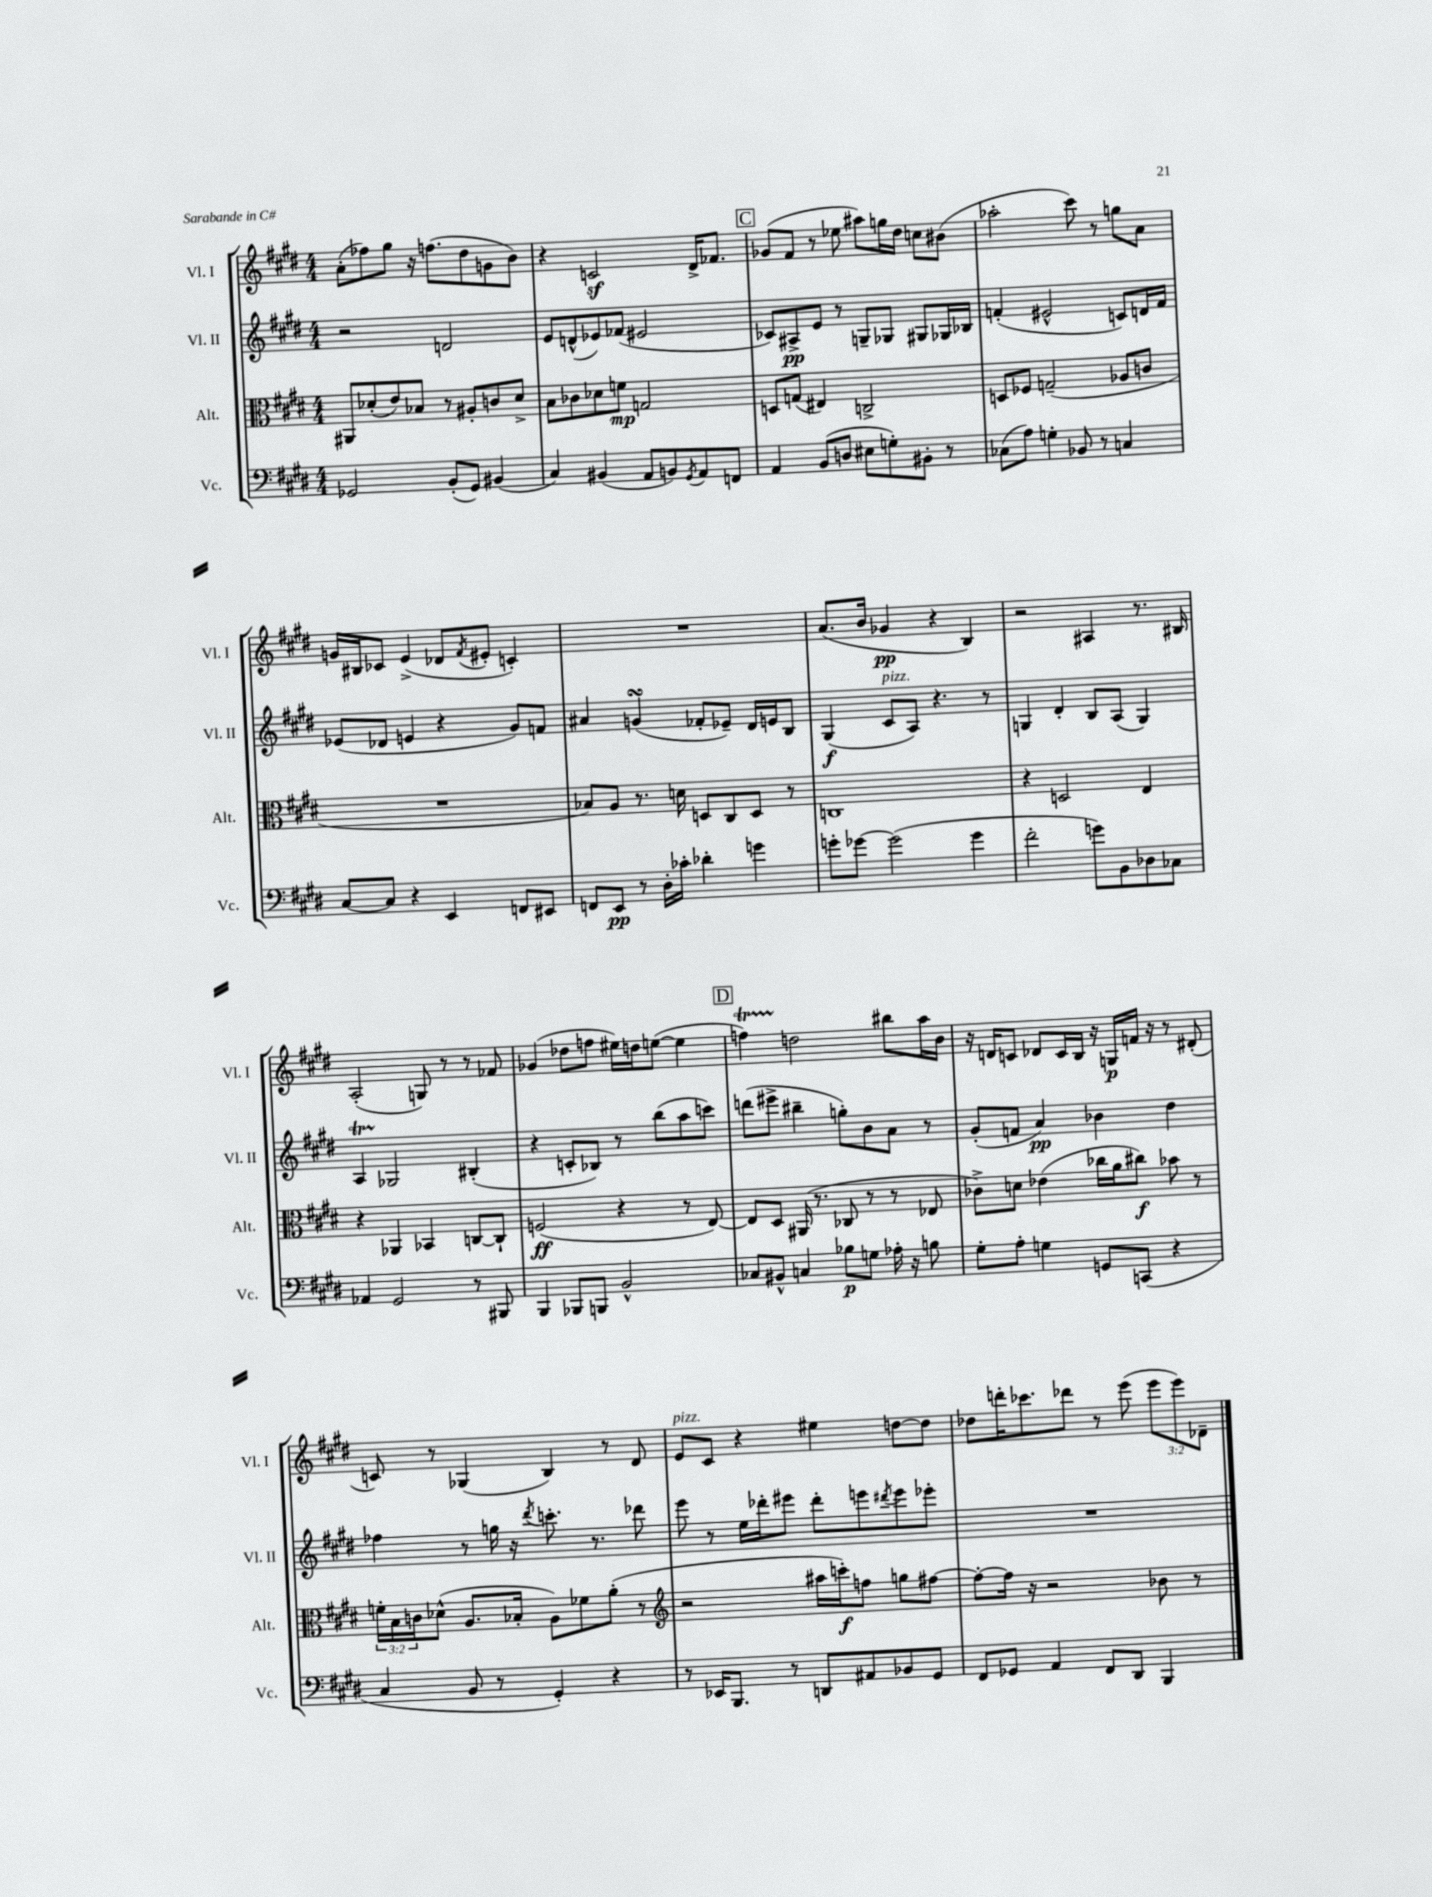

**kern	**dynam	**kern	**dynam	**kern	**dynam	**kern	**dynam
*part4	*part4	*part3	*part3	*part2	*part2	*part1	*part1
*staff4	*staff4	*staff3	*staff3	*staff2	*staff2	*staff1	*staff1
*I"Vc.	*	*I"Alt.	*	*I"Vl. II	*	*I"Vl. I	*
*I'Vc.	*	*I'Alt.	*	*I'Vl. II	*	*I'Vl. I	*
*clefF4	*	*clefC3	*	*clefG2	*	*clefG2	*
*k[f#c#g#d#]	*	*k[f#c#g#d#]	*	*k[f#c#g#d#]	*	*k[f#c#g#d#]	*
*M4/4	*	*M4/4	*	*M4/4	*	*M4/4	*
=104	=104	=104	=104	=104	=104	=104	=104
2GG-X/	.	8AA#X/L	.	2r	.	(8a'\L	.
.	.	(8d-X'/	.	.	.	8ff-X\)	.
.	.	8e/)	.	.	.	8gg#\J	.
.	.	8B-X/J	.	.	.	16r	.
.	.	.	.	.	.	(8.ffn\L	.
(8BB'/L	.	8r	.	2dn/	.	.	.
8GG-/J)	.	8A#X'/L	.	.	.	8dd#\	.
(4BB#X/	.	8cn/	.	.	.	8gn\	.
.	.	8d-^/J	.	.	.	8b\J)	.
=105	=105	=105	=105	=105	=105	=105	=105
4C#/)	.	8B\L	.	8e/L	.	4r	.
.	.	8c-X\	.	(8dn^^/	.	.	.
(4BB#X/	.	8d-X\	.	8e-X/)	.	2cnz/	.
.	.	8fn\J	mp	(8f-X/J	.	.	.
8AA/L	.	2Gn/	.	2e#X/	.	.	.
8BBn/)	.	.	.	.	.	.	.
8qGG#/	.	.	.	.	.	.	.
8AA/	.	.	.	.	.	16d#^/KL	.
.	.	.	.	.	.	8.f-X/J	.
8FFn/J	.	.	.	.	.	.	.
!!LO:REH:place=s1:t=C
=106	=106	=106	=106	=106	=106	=106	=106
4AA/	.	8Dn/L	.	8c-X/L)	.	(8g-X/L	.
.	.	(8Gn/J	.	8A#X^/	pp	8f#/J	.
(8BB/L	.	4E#X/)	.	8e/J	.	8r	.
8Dn/J	.	.	.	8r	.	8ee-X\	.
8E#X\L	.	2Cn^/	.	8Gn~/L	.	8aa#X\L)	.
8Gn'\)	.	.	.	8G-X/J	.	16ggn\L	.
.	.	.	.	.	.	16dd#\JJ	.
8BB#X'\J	.	.	.	8G#X/L	.	8ccn\L	.
8r	.	.	.	16G-X/L	.	(8b#X\J	.
.	.	.	.	16B-X/JJ	.	.	.
=107	=107	=107	=107	=107	=107	=107	=107
(8C-X\L	.	8Dn/L	.	(4fn'/	.	2aa-X'\	.
8A\J)	.	8F-X/J	.	.	.	.	.
4Gn'\	.	(2Gn~/	.	2e#X^^/	.	.	.
8BB-X/	.	.	.	.	.	8ccc#\)	.
8r	.	.	.	.	.	8r	.
4Cn/	.	8A-X/L	.	8cn/L)	.	8ggn\L	.
.	.	8cn/J	.	16dn/L	.	8a\J	.
.	.	.	.	16f/JJ	.	.	.
!!LO:LB:g=z
=108	=108	=108	=108	=108	=108	=108	=108
[8C#/L	.	1r	.	(8e-X/L	.	16gn/LL	.
.	.	.	.	.	.	16B#X/J	.
8C#/J]	.	.	.	8d-X/J	.	8c-X/J	.
4r	.	.	.	4en/	.	(4e^/	.
4EE/	.	.	.	4r	.	8d-X/L	.
.	.	.	.	.	.	8qf#/	.
.	.	.	.	.	.	8e#X'/J	.
8FFn/L	.	.	.	8g#/L)	.	4cn'/)	.
8EE#X/J	.	.	.	8fn/J	.	.	.
=109	=109	=109	=109	=109	=109	=109	=109
8FFn/L	.	8B-X/L)	.	4a#X/	.	1r	.
8EE/J	pp	8A/J	.	.	.	.	.
8r	.	8.r	.	(4gnsSSs/	.	.	.
16D#'\LL	.	.	.	.	.	.	.
16c-X'\JJ	.	16dn\	.	.	.	.	.
4d-X'\	.	8Dn/L	.	8f-X'/L	.	.	.
.	.	8C#/	.	8e-X~/J)	.	.	.
4gn\	.	8D/J	.	16d#/LL	.	.	.
.	.	.	.	16en/J	.	.	.
.	.	8r	.	8B/J	.	.	.
=110	=110	=110	=110	=110	=110	=110	=110
8gn'\L	.	1Cn	.	(4G#/	f	(8.a/L	.
[8g-X\J	.	.	.	.	.	.	.
.	.	.	.	.	.	16b/Jk	.
!	!	!	!	!LO:TX:a:i:t=pizz.	!	!	!
(2g-\]	.	.	.	8c#/L	.	4g-X/	pp
.	.	.	.	8A/J)	.	.	.
.	.	.	.	4.r	.	4r	.
4g-\	.	.	.	.	.	4B/)	.
.	.	.	.	8r	.	.	.
=111	=111	=111	=111	=111	=111	=111	=111
2f#'\	.	4r	.	4Gn/	.	2r	.
.	.	2Dn/	.	4d#'/	.	.	.
8gn\L)	.	.	.	8B/L	.	4A#X/	.
8BB\	.	.	.	(8A/J	.	.	.
8D-X\	.	4E/	.	4G/)	.	8.r	.
8C-X\J	.	.	.	.	.	.	.
.	.	.	.	.	.	16B#X/	.
!!LO:LB:g=z
=112	=112	=112	=112	=112	=112	=112	=112
4AA-X/	.	4r	.	4AT/	.	(2A'/	.
2GG#/	.	4AA-X/	.	2G-X/	.	.	.
.	.	4BB-X/	.	.	.	8Gn/)	.
.	.	.	.	.	.	8r	.
8r	.	[8Cn/L	.	(4B#X'/	.	8r	.
8BBB#X/	.	8C`/J]	.	.	.	8f-X/	.
=113	=113	=113	=113	=113	=113	=113	=113
4BBB/	.	(2Fn/	ff	4r	.	(4g-X/	.
8BBB-X/L	.	.	.	8cn'/L	.	8dd-X\L	.
8BBBn/J	.	.	.	8B-X/J)	.	8ffn\J	.
2BB^^/	.	4r	.	8r	.	16ee#X\LL)	.
.	.	.	.	.	.	16ddn\J	.
.	.	.	.	(8bb\L	.	([8een\J	.
.	.	8r	.	8aa\	.	4ee\]	.
.	.	[8E/)	.	8cccn\J)	.	.	.
!!LO:REH:place=s1:t=D
=114	=114	=114	=114	=114	=114	=114	=114
8C-X/L	.	8E/L]	.	(8dddn\L	.	4ffnT\)	.
8BB#X^^/J	.	8D#/J	.	8eee#X^\J	.	.	.
4Cn/	.	(16AA#X/	.	4bb#X~\	.	2ddn\	.
.	.	8.r	.	.	.	.	.
8B-X\L	p	8C-X/	.	8ggn'\L)	.	.	.
8Gn\J	.	8r	.	8b\	.	.	.
16A-X'\	.	8r	.	8a\J	.	8bb#X\L	.
16r	.	.	.	.	.	.	.
8Bn\	.	8E-X/	.	8r	.	16aa\L	.
.	.	.	.	.	.	16b\JJ	.
=115	=115	=115	=115	=115	=115	=115	=115
8G#'\L	.	8c-X^\L)	.	(8g#'/L	.	16r	.
.	.	.	.	.	.	16dn/KL	.
8A'\J	.	8dn\J	.	8fn/J	.	8cn/J	.
4Gn\	.	(4e-X\	.	4a/)	pp	8d-X/L	.
.	.	.	.	.	.	16c/L	.
.	.	.	.	.	.	16B/JJ	.
8GGn/L	.	16cc-X\LL	.	4b-X\	.	16r	.
.	.	16a\J	.	.	.	16Gn/LL	p
(8CCn/J	.	8cc#X\J)	f	.	.	16fn/JJ	.
.	.	.	.	.	.	16r	.
4r	.	8b-X\	.	4dd#\	.	8r	.
.	.	8r	.	.	.	(8d#X'/	.
!!LO:LB:g=z
=116	=116	=116	=116	=116	=116	=116	=116
4C#/	.	24fn'\LL	.	4ff-X\	.	8cn/)	.
.	.	24B\	.	.	.	.	.
.	.	24cn\J	.	.	.	.	.
.	.	(8d-X^^\J	.	.	.	8r	.
8BB/	.	8.A/L	.	8r	.	(4G-X/	.
8r	.	.	.	16ggn\	.	.	.
.	.	16B-X'/Jk	.	16r	.	.	.
.	.	.	.	8qddd#/	.	.	.
4GG#'/)	.	8A\L)	.	8.cccn'\	.	4B/)	.
.	.	8f-X\	.	.	.	.	.
.	.	.	.	8.r	.	.	.
4r	.	(8a'\J	.	.	.	8r	.
.	.	8r	.	8ddd-X\	.	8d#/	.
=117	=117	=117	=117	=117	=117	=117	=117
*	*	*clefG2	*	*	*	*	*
!	!	!	!	!	!	!LO:TX:a:i:t=pizz.	!
8r	.	2r	.	8eee\	.	8e/L	.
16EE-X/KL	.	.	.	8r	.	8c#/J	.
8.BBB/J	.	.	.	.	.	.	.
.	.	.	.	16ee\LL	.	4r	.
.	.	.	.	16ddd-X'\J	.	.	.
8r	.	.	.	8eee#X\J	.	.	.
8DDn/L	.	16aa#X\LL	.	8ddd-'\L	.	4ee#X\	.
.	.	16cccn'\J)	f	.	.	.	.
8AA#X/	.	8ffn\J	.	8eeen\	.	.	.
.	.	.	.	8qddd#X/	.	.	.
8BB-X/	.	8ggn\L	.	8eee\	.	[8ddn\L	.
8GG#/J	.	[8ff#X\J	.	8eee-X'\J	.	8dd\J]	.
=118	=118	=118	=118	=118	=118	=118	=118
8FF#/L	.	8ff#'\L_	.	1r	.	8dd-X\L	.
8GG-X/J	.	16ff#\Jk]	.	.	.	16dddn'\K	.
.	.	16r	.	.	.	8.ccc-X\	.
4AA/	.	2r	.	.	.	.	.
.	.	.	.	.	.	8ddd-X\J	.
8FF#/L	.	.	.	.	.	8r	.
8DD#/J	.	.	.	.	.	(8eee\	.
4BBB/	.	8b-X\	.	.	.	12eee\L	.
.	.	.	.	.	.	12eee\)	.
.	.	8r	.	.	.	.	.
.	.	.	.	.	.	12d-X~\J	.
==	==	==	==	==	==	==	==
*-	*-	*-	*-	*-	*-	*-	*-
